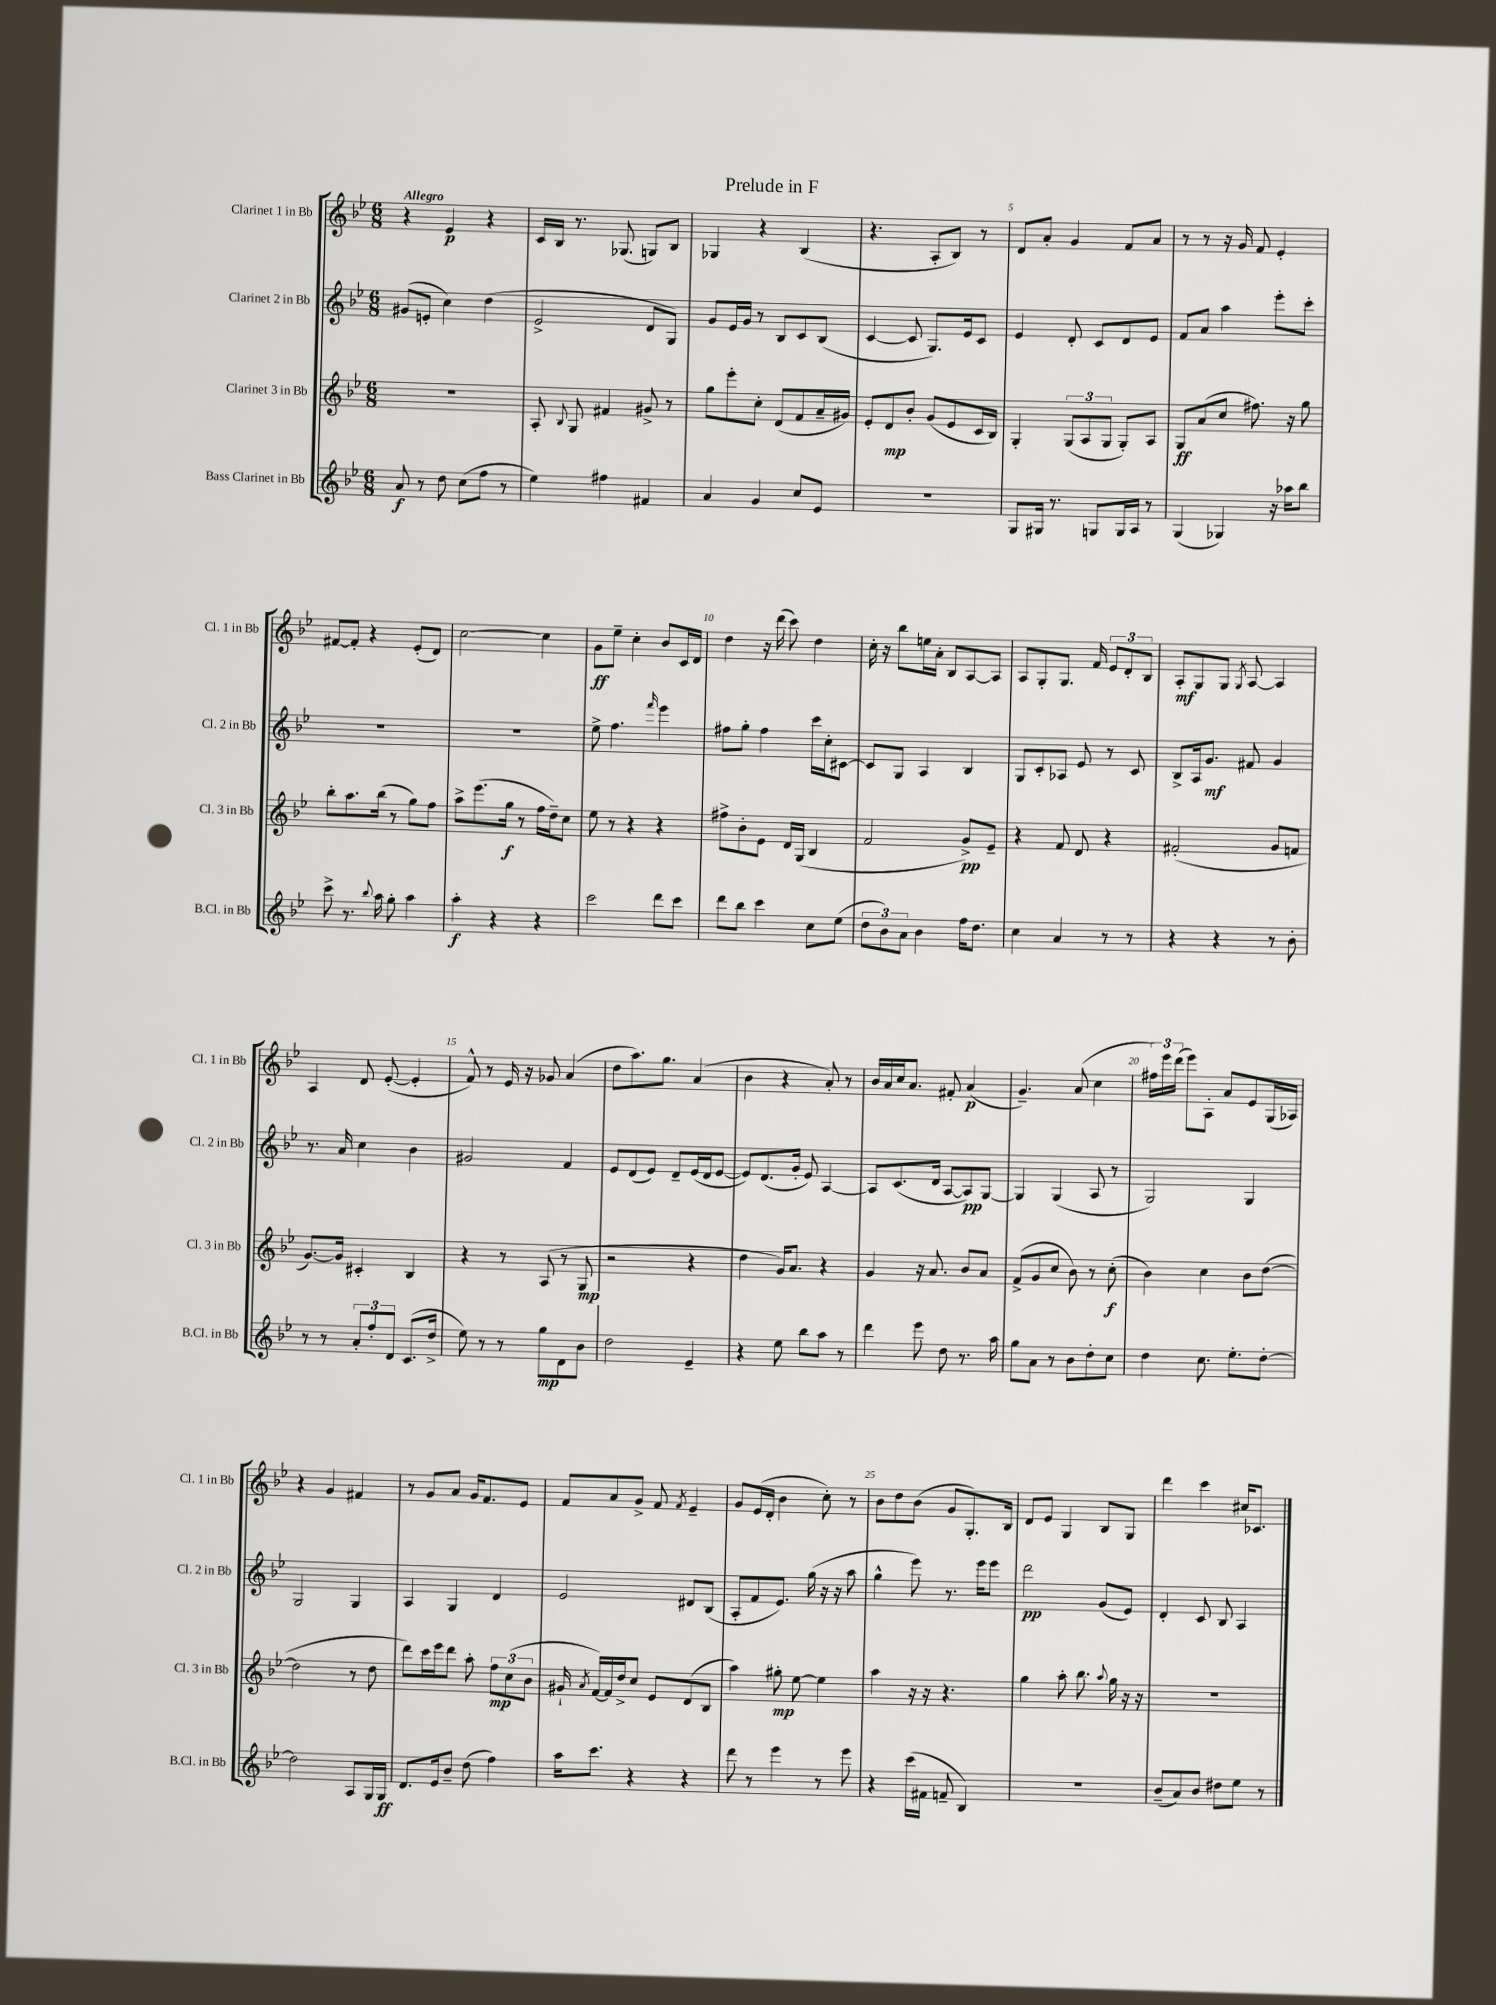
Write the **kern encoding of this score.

**kern	**dynam	**kern	**dynam	**kern	**dynam	**kern	**dynam
*part4	*part4	*part3	*part3	*part2	*part2	*part1	*part1
*staff4	*staff4	*staff3	*staff3	*staff2	*staff2	*staff1	*staff1
*I"Bass Clarinet in Bb	*	*I"Clarinet 3 in Bb	*	*I"Clarinet 2 in Bb	*	*I"Clarinet 1 in Bb	*
*I'B.Cl. in Bb	*	*I'Cl. 3 in Bb	*	*I'Cl. 2 in Bb	*	*I'Cl. 1 in Bb	*
*clefG2	*	*clefG2	*	*clefG2	*	*clefG2	*
*k[b-e-]	*	*k[b-e-]	*	*k[b-e-]	*	*k[b-e-]	*
*M6/8	*	*M6/8	*	*M6/8	*	*M6/8	*
=1	=1	=1	=1	=1	=1	=1	=1
!	!	!	!	!	!	!LO:TX:a:B:t=Allegro	!
8a/	f	2.r	.	(8g#X/L	.	4r	.
8r	.	.	.	8en'/J	.	.	.
8dd\	.	.	.	4cc\)	.	4e-/	p
(8cc\L	.	.	.	.	.	.	.
8ff\J	.	.	.	(4dd\	.	4r	.
8r	.	.	.	.	.	.	.
=2	=2	=2	=2	=2	=2	=2	=2
4ee-\)	.	8A'/	.	2e-^/	.	16c/LL	.
.	.	.	.	.	.	16B-/JJ	.
.	.	8qqB-/	.	.	.	.	.
.	.	8G/	.	.	.	8.r	.
4ff#X\	.	4f#X/	.	.	.	.	.
.	.	.	.	.	.	(8.G-X/	.
4f#X/	.	8g#X^/	.	8d/L	.	8Gn/L)	.
.	.	8r	.	8G/J)	.	8B-/J	.
=3	=3	=3	=3	=3	=3	=3	=3
4a/	.	8gg\L	.	8g/L	.	4G-X/	.
.	.	8eee-'\	.	16e-/L	.	.	.
.	.	.	.	16g/JJ	.	.	.
4g/	.	8cc'\J	.	8r	.	4r	.
.	.	(8d/L	.	8B-/L	.	.	.
8cc/L	.	8f/	.	8c/	.	(4B-/	.
8e-/J	.	16a~/L	.	(8B-/J	.	.	.
.	.	16g#X/JJ)	.	.	.	.	.
=4	=4	=4	=4	=4	=4	=4	=4
2.r	.	8e-'/L	.	[4c/	.	4.r	.
.	.	8d/	mp	.	.	.	.
.	.	8b-'/J	.	8c/]	.	.	.
.	.	(8g/L	.	8.G/L)	.	8A'/L	.
.	.	8e-/	.	.	.	8B-/J)	.
.	.	.	.	16e-/k	.	.	.
.	.	16c/L	.	8c/J	.	8r	.
.	.	16B-/JJ)	.	.	.	.	.
=5	=5	=5	=5	=5	=5	=5	=5
8G/L	.	4G'/	.	4e-/	.	8d/L	.
16G#X/Jk	.	.	.	.	.	8a'/J	.
8.r	.	.	.	.	.	.	.
.	.	(12G/L	.	8d'/	.	4g/	.
.	.	12A/	.	.	.	.	.
8Gn/L	.	.	.	8c/L	.	.	.
.	.	12G/J	.	.	.	.	.
16G/L	.	8G'/L)	.	8d/	.	8f/L	.
16A/JJ	.	.	.	.	.	.	.
8r	.	8A/J	.	8e-/J	.	8a/J	.
=6	=6	=6	=6	=6	=6	=6	=6
(4G/	.	8G/L	ff	8f/L	.	8r	.
.	.	(8a/	.	8a/J	.	8r	.
4G-X/)	.	8cc/J	.	4aa\	.	16r	.
.	.	.	.	.	.	16g/	.
.	.	8.ff#X\)	.	.	.	8f/	.
16r	.	.	.	8eee-'\L	.	4e-'/	.
16aa-X\KL	.	16r	.	.	.	.	.
8bb-\J	.	8gg\	.	8ccc'\J	.	.	.
!!LO:LB:g=z
=7	=7	=7	=7	=7	=7	=7	=7
8ccc^\	.	8bb-'\L	.	2.r	.	[8f#X/L	.
8.r	.	8.aa\	.	.	.	8f#'/J]	.
.	.	.	.	.	.	4r	.
8qqbb-/	.	.	.	.	.	.	.
16aa\	.	(16bb-\Jk	.	.	.	.	.
8gg'\	.	8r	.	.	.	.	.
4aa\	.	8gg\L)	.	.	.	(8e-'/L	.
.	.	8ff\J	.	.	.	8d/J)	.
=8	=8	=8	=8	=8	=8	=8	=8
4aa'\	f	8aa^\L	.	2.r	.	[2cc\	.
.	.	(8.eee-\	.	.	.	.	.
4r	.	.	.	.	.	.	.
.	.	16gg\Jk	f	.	.	.	.
.	.	8r	.	.	.	.	.
4r	.	16ff\LL	.	.	.	4cc\]	.
.	.	16dd~\J)	.	.	.	.	.
.	.	8cc\J	.	.	.	.	.
=9	=9	=9	=9	=9	=9	=9	=9
2ccc\	.	8ee-\	.	8ee-^\	.	8g\L	ff
.	.	8r	.	4.ff\	.	8ee-~\J	.
.	.	4r	.	.	.	4cc'\	.
.	.	.	.	16qqfff/	.	.	.
8ddd\L	.	4r	.	4eee-\	.	8b-/L	.
8ccc\J	.	.	.	.	.	16c/L	.
.	.	.	.	.	.	16d/JJ	.
=10	=10	=10	=10	=10	=10	=10	=10
8ddd\L	.	8ff#X^\L	.	8ff#X\L	.	4dd\	.
8bb-\J	.	8b-'\	.	8gg'\J	.	.	.
4ccc\	.	8e-\J	.	4ff#\	.	16r	.
.	.	.	.	.	.	(16ddd\	.
.	.	16d/LL	.	.	.	8ccc\)	.
.	.	(16G/JJ	.	.	.	.	.
8cc\L	.	4B-/	.	16ccc\LL	.	4dd\	.
.	.	.	.	16cc'\J	.	.	.
(8ee-\J	.	.	.	[8c#X\J	.	.	.
=11	=11	=11	=11	=11	=11	=11	=11
12dd\L	.	2f/	.	8c#/L]	.	16cc'\	.
.	.	.	.	.	.	16r	.
12b-\)	.	.	.	.	.	.	.
.	.	.	.	8G/J	.	8bb-\L	.
12a\J	.	.	.	.	.	.	.
4b-\	.	.	.	4A/	.	16een\L	.
.	.	.	.	.	.	16a'\JJ	.
.	.	.	.	.	.	8B-/L	.
16ff\KL	.	8g^/L)	pp	4B-/	.	[8A/	.
8.dd\J	.	.	.	.	.	.	.
.	.	8e-~/J	.	.	.	8A/J]	.
=12	=12	=12	=12	=12	=12	=12	=12
4cc\	.	4r	.	8G/L	.	8A/L	.
.	.	.	.	8c'/	.	8G'/	.
4a/	.	8f/	.	8A-X/J	.	8.G/J	.
.	.	8d/	.	8e-/	.	.	.
.	.	.	.	.	.	16f/	.
8r	.	4r	.	8r	.	12e-/L	.
.	.	.	.	.	.	12d'/	.
8r	.	.	.	8c/	.	.	.
.	.	.	.	.	.	12B-/J	.
=13	=13	=13	=13	=13	=13	=13	=13
4r	.	(2f#X'/	.	8B-^/L	.	8A'/L	mf
.	.	.	.	16A/k	.	8G/	.
.	.	.	.	8.g/J	mf	.	.
4r	.	.	.	.	.	8G/J	.
.	.	.	.	.	.	8qG/	.
.	.	.	.	8f#X/	.	[8A/	.
8r	.	8g/L	.	4g/	.	4A/]	.
8b-'\	.	8fn/J	.	.	.	.	.
!!LO:LB:g=z
=14	=14	=14	=14	=14	=14	=14	=14
8r	.	[8.g/L)	.	8.r	.	4A/	.
8r	.	.	.	.	.	.	.
.	.	16g/Jk]	.	16a/	.	.	.
12a'/L	.	4c#X'/	.	4cc\	.	8d/	.
12ff'/	.	.	.	.	.	.	.
.	.	.	.	.	.	([8e-'/	.
12d/J	.	.	.	.	.	.	.
(8.c/L	.	4B-/	.	4b-\	.	4e-'/]	.
16dd^/Jk	.	.	.	.	.	.	.
=15	=15	=15	=15	=15	=15	=15	=15
8ee-\)	.	4r	.	2g#X/	.	8f^^/)	.
8r	.	.	.	.	.	8r	.
8r	.	8r	.	.	.	16e-/	.
.	.	.	.	.	.	16r	.
8gg\L	mp	(8A/	.	.	.	8g-X/	.
8d\	.	8r	.	4f/	.	(4a/	.
8b-\J	.	8G/	mp	.	.	.	.
=16	=16	=16	=16	=16	=16	=16	=16
2dd\	.	2r	.	8e-/L	.	8dd\L	.
.	.	.	.	(8d/	.	8.aa\)	.
.	.	.	.	8e-/J)	.	.	.
.	.	.	.	.	.	8.gg\J	.
.	.	.	.	8d~/L	.	.	.
4e-~/	.	4r	.	(16e-/L	.	(4a/	.
.	.	.	.	16d/J	.	.	.
.	.	.	.	[8e-/J	.	.	.
=17	=17	=17	=17	=17	=17	=17	=17
4r	.	4dd\	.	8e-/L])	.	4b-\	.
.	.	.	.	(8.d/	.	.	.
8ee-\	.	16g/KL)	.	.	.	4r	.
.	.	8.a/J	.	16g'/Jk	.	.	.
8bb-\L	.	.	.	8e-/)	.	.	.
8aa\J	.	4r	.	[4A/	.	8a'/)	.
8r	.	.	.	.	.	8r	.
=18	=18	=18	=18	=18	=18	=18	=18
4ddd\	.	4g/	.	8A/L]	.	16b-/LL	.
.	.	.	.	.	.	16a/	.
.	.	.	.	(8.c/	.	16cc/J	.
.	.	.	.	.	.	8.a/J	.
8eee-\	.	16r	.	.	.	.	.
.	.	8.a/	.	16d/Jk	.	.	.
8dd\	.	.	.	[8A/L	.	8f#X'/	.
8.r	.	8b-/L	.	8A/])	pp	(4a/	p
.	.	8a/J	.	[8G/J	.	.	.
16aa\	.	.	.	.	.	.	.
=19	=19	=19	=19	=19	=19	=19	=19
8gg\L	.	(8f^/L	.	4G/]	.	4.g~/)	.
8a\J	.	8g/	.	.	.	.	.
8r	.	8cc/J	.	(4G/	.	.	.
8b-\L	.	8b-\)	.	.	.	(8a/	.
8dd'\	.	8r	.	8A/	.	4cc\	.
8cc\J	.	(8cc'\	f	8r	.	.	.
=20	=20	=20	=20	=20	=20	=20	=20
4dd\	.	4b-\)	.	2G/)	.	24ff#X\LL)	.
.	.	.	.	.	.	24eee-\	.
.	.	.	.	.	.	(24ddd\JJ	.
.	.	.	.	.	.	8eee-\L)	.
8.cc\	.	4cc\	.	.	.	8A'\J	.
.	.	.	.	.	.	8a/L	.
8.ee-'\L	.	.	.	.	.	.	.
.	.	8b-\L	.	4G/	.	8e-/	.
[8dd'\J	.	([8dd\J	.	.	.	(16G/L	.
.	.	.	.	.	.	16A-X/JJ)	.
!!LO:LB:g=z
=21	=21	=21	=21	=21	=21	=21	=21
2dd\]	.	2dd\]	.	2G/	.	4r	.
.	.	.	.	.	.	4g/	.
8A/L	.	8r	.	4G/	.	4f#X/	.
16G/L	.	8dd\	.	.	.	.	.
16G/JJ	ff	.	.	.	.	.	.
=22	=22	=22	=22	=22	=22	=22	=22
8.d/L	.	8ddd\L)	.	4A/	.	8r	.
.	.	16ccc\L	.	.	.	8g/L	.
16e-/k	.	16eee-\J	.	.	.	.	.
8b-~/J	.	8ddd\J	.	4G/	.	8a/J	.
(8dd\	.	8aa'\	.	.	.	16g/KL	.
.	.	.	.	.	.	8.f/	.
4ff\)	.	12ff\L	mp	4d/	.	.	.
.	.	(12cc\	.	.	.	.	.
.	.	.	.	.	.	8e-/J	.
.	.	12b-\J	.	.	.	.	.
=23	=23	=23	=23	=23	=23	=23	=23
16aa\KL	.	16g#X`/	.	2e-/	.	8f/L	.
.	.	8qa/	.	.	.	.	.
8.ccc\J	.	[16f/LL)	.	.	.	.	.
.	.	16f/]	.	.	.	8a/	.
.	.	16dd^/J	.	.	.	.	.
4r	.	8cc/J	.	.	.	8g^/J	.
.	.	8e-/L	.	.	.	8f/	.
.	.	.	.	.	.	8qf/	.
4r	.	(8d/	.	8d#X/L	.	4e-~/	.
.	.	8B-/J	.	(8B-/J	.	.	.
=24	=24	=24	=24	=24	=24	=24	=24
8ddd\	.	4aa\)	.	8A'/L	.	8g/L	.
8r	.	.	.	8f/	.	(16e-/L	.
.	.	.	.	.	.	16d'/JJ	.
4eee-\	.	8gg#X'\	mp	8.e-/J)	.	4b-\	.
.	.	[8ee-\	.	.	.	.	.
.	.	.	.	(16gg\	.	.	.
8r	.	4ee-\]	.	16r	.	8cc'\)	.
.	.	.	.	16r	.	.	.
8eee-\	.	.	.	8aa\	.	8r	.
=25	=25	=25	=25	=25	=25	=25	=25
4r	.	4aa\	.	4gg^^\	.	8b-\L	.
.	.	.	.	.	.	8dd\	.
(16ccc\LL	.	16r	.	8eee-\)	.	(8b-\J	.
16f#X\JJ	.	16r	.	.	.	.	.
8fn~/	.	4.r	.	8.r	.	8g/L	.
4B-/)	.	.	.	.	.	8.G'/)	.
.	.	.	.	16eee-\KL	.	.	.
.	.	.	.	8eee-\J	.	.	.
.	.	.	.	.	.	16B-/Jk	.
=26	=26	=26	=26	=26	=26	=26	=26
2.r	.	4gg\	.	2ddd\	pp	8d/L	.
.	.	.	.	.	.	8e-/J	.
.	.	8aa'\	.	.	.	4G/	.
.	.	8.bb-\	.	.	.	.	.
.	.	.	.	(8g/L	.	8B-/L	.
.	.	8qqaa/	.	.	.	.	.
.	.	16gg\	.	.	.	.	.
.	.	16r	.	8e-/J)	.	8G/J	.
.	.	16r	.	.	.	.	.
=27	=27	=27	=27	=27	=27	=27	=27
(8b-~/L	.	2.r	.	4d'/	.	4ddd\	.
8a/)	.	.	.	.	.	.	.
8b-/J	.	.	.	8c/	.	4ccc\	.
8dd#X\L	.	.	.	8B-/	.	.	.
8ee-\J	.	.	.	4A/	.	16cc#X/KL	.
.	.	.	.	.	.	8.c-X/J	.
8r	.	.	.	.	.	.	.
==	==	==	==	==	==	==	==
*-	*-	*-	*-	*-	*-	*-	*-
